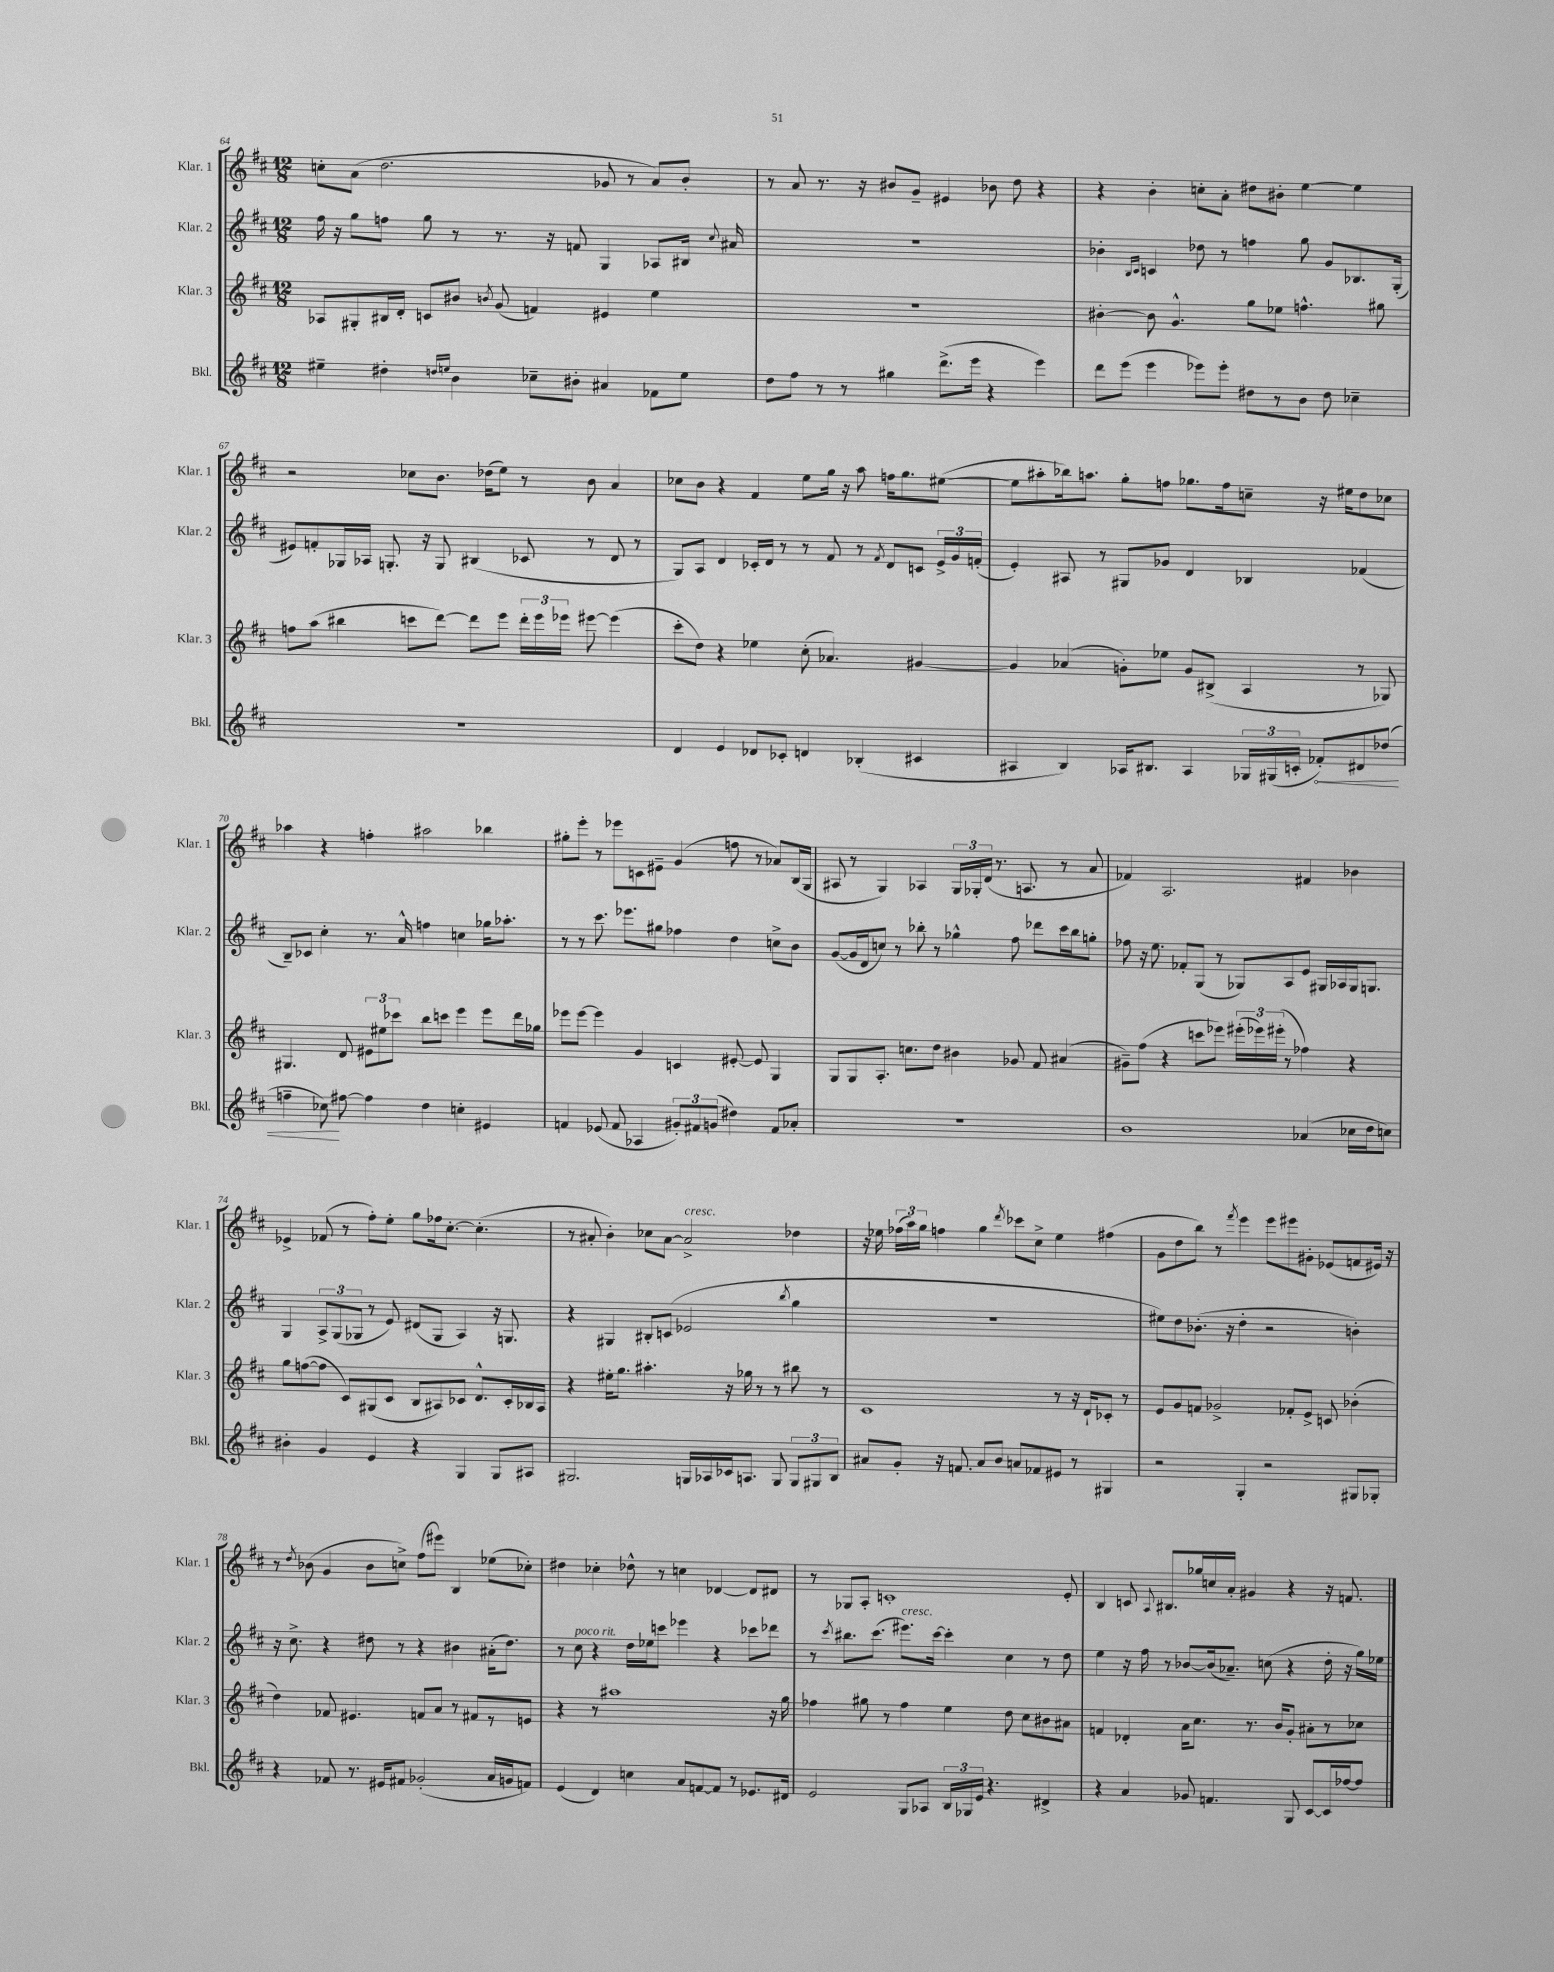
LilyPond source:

<<
\new StaffGroup <<
\new Staff = "s0" \with { instrumentName = "Klar. 1" shortInstrumentName = "Klar. 1" } {
    \clef treble \key d \major \numericTimeSignature \time 12/8
    \autoBeamOff c''8[-. a'8]( d''2. ges'8 r8 a'8[) b'8]-. |
    r8 a'8 r8. r16 bis'8[ g'8]-- eis'4 bes'8 d''8 r4 |
    r4 b'4-. c''8[-. a'8]-. dis''8[ bis'8]-. e''4~ e''4 |
    r2 ces''8[ b'8.] des''16[( e''8]) r8 b'8 a'4 |
    ces''8[ b'8] r4 fis'4 e''8[ g''16] r16 a''8 f''16[ g''8. eis''8]~( |
    eis''8[ ais''8-. bes''16) a''8.] g''8[-. f''8] ges''8.[ f''16 c''8]-- r16 eis''16[ d''8 ces''8] |
    aes''4 r4 f''4-. ais''2 bes''4 |
    gis''8[-. e'''8]-. r8 ees'''8[ c'8 eis'8]-- g'4( f''8 r8 aes'8[) b16( g16] |
    ais8 r8 g4) aes4 \tuplet 3/2 { g16[ ges16-. d'16]( } r8. a8. r8 a'8 |
    fes'4) a2. fis'4 bes'4 |
    ees'4-> fes'8( r8 fis''8[-.) e''8]-. g''8[ fes''16 cis''8.]~-. cis''4.-.( |
    r8 ais'8-. b'4-.) ces''8[ ais'8]~ ais'2->^\markup { \italic "cresc." } des''4 |
    r16 ees''16 \tuplet 3/2 { fes''16[( a''16) g''16] } f''4 g''4 \acciaccatura { d'''8 } ces'''8[ cis''8]-> ees''4 fis''4( |
    g'8[ d''8 b''8]) r8 \acciaccatura { fis'''8 } e'''4 e'''8[ eis'''8 gis'8]-. ees'8[( f'8 eis'16]) r16 |
    r8 \acciaccatura { d''8 } bes'8( g'4 bes'8[ c''8]->) fis''8[( eis'''8]) b4 ees''8[( ces''8]-.) |
    dis''4 ces''4-. des''8-^ r8 c''4 des'4~ des'8[ dis'8] |
    r8 ges8[ a8]-. c'1-. e'8-. |
    b4 c'8 \appoggiatura { a8 } bis8.[ ges''16 c''16 a'16]-. gis'4 r4 r16 f'8. \bar "|." |
}
\new Staff = "s1" \with { instrumentName = "Klar. 2" shortInstrumentName = "Klar. 2" } {
    \clef treble \key d \major \numericTimeSignature \time 12/8
    \autoBeamOff fis''16 r16 g''8[ f''8] g''8 r8 r8. r16 f'8 g4 aes8[ bis16] \appoggiatura { cis''8 } ais'16 |
    R1. |
    bes'4-. \grace { b16[ cis'16] } c'4 des''8 r8 f''4 g''8 g'8[ bes8. g16]-.( |
    eis'8[) f'8-. ges16 aes16] g8.-. r16 g8 bis4( ces'8 r8 d'8 r8 |
    g8[) a8] d'4 ces'16[-. d'16] r8 r8 fis'8 r8 \acciaccatura { fis'8 } d'8[ c'8] \tuplet 3/2 { e'16[-> g'16 f'16]-.( } |
    e'4-.) ais8 r8 gis8[ ges'8] d'4 bes4 fes'4( |
    b8[--) ces'8] cis''4-. r8. a'16-^ f''4 c''4 ges''16[ aes''8.]-. |
    r8 r8 cis'''8. ees'''8.[ gis''8] fes''4 d''4 c''8[-> b'8] |
    g'8[~( g'16 d'16 c''8]) r8 bes''8-. r8 ges''4-^ fis''8 des'''8[ cis'''16 bes''16 g''8]-. |
    fes''8 r16 e''8. fes'8[-. g8]( r8 ges8[) a8 e'8] gis16[ aes16 gis16 g8.] |
    g4 \tuplet 3/2 { a8[-> g8( ges8] } r8 e'8) dis'8[( ges8] a4) r16 g8. |
    r4 gis4 bis8[-. c'8]( ees'2 \acciaccatura { b''8 } g''4 |
    R1. |
    eis''8[) d''8 bes'8.]-.( r16 d''4-. r2 b'4-.) |
    r16 cis''8.-> r4 dis''8 r8 r4 bis'4 ais'16[-.( dis''8.]) |
    r8 cis''8^\markup { \italic "poco rit." } r4 d''16[ ees''16 c'''8] ees'''4 r4 ces'''8[ des'''8] |
    r8 \acciaccatura { cis'''8 } bis''8.[ cis'''8.]( eis'''8.[^\markup { \italic "cresc." }) cis'''16]~ cis'''4-. cis''4 r8 d''8 |
    e''4 r16 fis''16 r8 bes'8[~ bes'16( aes'8.]--) c''8( r4 d''16-. r16 g''16[) ees''16] \bar "|." |
}
\new Staff = "s2" \with { instrumentName = "Klar. 3" shortInstrumentName = "Klar. 3" } {
    \clef treble \key d \major \numericTimeSignature \time 12/8
    \autoBeamOff aes8[ gis8-. bis16 d'16]-. c'8[ bis'8] \acciaccatura { b'8 } g'8( f'4) eis'4 e''4 |
    R1. |
    bis'4~-. bis'8 g'4.-^ g''8[ ees''8] f''4.-^ gis''8 |
    f''8[ a''8]( bis''4 c'''8[ d'''8]~) d'''8[ e'''8] \tuplet 3/2 { d'''16[-. e'''16 ees'''16] } eis'''8~ eis'''4( |
    cis'''8[-. d''8]) r4 ees''4 cis''8-.( aes'4.) gis'4~ |
    gis'4 aes'4( g'8[-.) ees''8] g'8[ bis8]->( a4 r8 ges8) |
    gis4. d'8 \tuplet 3/2 { eis'8[ eis''8 ces'''8] } b''8[ c'''8] e'''4 e'''8[ d'''16 ges''16] |
    ees'''8[ ees'''8]~ ees'''4 g'4 c'4 eis'8~-. eis'8 g4 |
    g8[ g8 a8.]-. c''8.[ d''8] bis'4 ges'8 fis'8 ais'4( |
    gis'8[--) fis''8]( r4 c'''8[ ees'''8]) \tuplet 3/2 { eis'''16[-.( ees'''16) eis'''16]-.( } r8 fes''4) r4 |
    g''8[ f''8~( f''8] cis'8[) gis8( cis'8] b8[ ais8) ces'8] d'8.[-^ ces'16-. bes16 ais16] |
    r4 eis''16[-. g''8.] ais''4.-. r16 ges''16 r8 r8 bis''8 r8 |
    cis'1 r8 r16 d'16[-! ces'8]-. r8 |
    e'8[ g'8 f'8] ges'2-> fes'8[-. e'8]-> c'8 bes'4-.( |
    d''4) fes'8 eis'4. f'8[ a'8] r8 fis'8[ r8 e'8] |
    r4 r8 ais''1 r16 g''16 |
    fes''4 gis''8 r8 fes''4 e''4 d''8 cis''8[ bis'8 ais'8] |
    f'4 des'4-. a'16[ cis''8.] r8. b'16[ g'8]-. ais'8[-. r8 ces''8] \bar "|." |
}
\new Staff = "s3" \with { instrumentName = "Bkl." shortInstrumentName = "Bkl." } {
    \clef treble \key d \major \numericTimeSignature \time 12/8
    \autoBeamOff eis''4-- dis''4-. \grace { d''16[ e''16] } b'4 ces''8[-- bis'8]-. ais'4 fes'8[ e''8] |
    d''8[ fis''8] r8 r8 gis''4 d'''8.[->( e'''16] r4 e'''4) |
    d'''8[ e'''8]( e'''4 ees'''8[) ees'''8]-. dis''8[ r8 b'8] dis''8 ces''4-- |
    R1. |
    d'4 e'4 des'8[ ces'8]-. d'4 bes4-.( cis'4 |
    ais4 b4) aes16[ bis8.] aes4 \tuplet 3/2 { ges16[ gis16( c'16]-. } \once \override Hairpin.circled-tip = ##t fes'8[-.\<) dis'8 des''8]( |
    f''4-- ces''8\!) fis''8~ fis''4 d''4 c''4-. eis'4 |
    f'4 ees'8( f'8 aes4 \tuplet 3/2 { gis'8[-.) fis'8 g'8]( } dis''4) fis'8[ aes'8]-. |
    R1. |
    b'1 aes'4( ces''16[ d''16 c''8]) |
    bis'4-. g'4 e'4 r4 g4 g8[ ais8] |
    gis2. g16[ aes16 ces'16 a8.] g8 \tuplet 3/2 { g8[ gis8 b8] } |
    ais'8[ g'8]-. r16 f'8. ais'8[ b'8] a'8[ fes'8 eis'8] r8 gis4 |
    r2 g4-. r2 gis8[ ges8]-. |
    r4 fes'8 r8. eis'16[ fis'8] ges'2-.( a'16[ g'16 f'8]) |
    e'4( d'4) c''4 a'8[ f'8~ f'8] r8 ees'8.[ dis'16] |
    e'2 g8[ aes8] \tuplet 3/2 { b16[ ges16 e'16] } r4. dis'4-> |
    r4 a'4 ges'8 f'4. g8 cis'8[~ cis'16 fes''16~ fes''8] \bar "|." |
}
>>
>>
\layout { \context { \Score currentBarNumber = #64 } }
